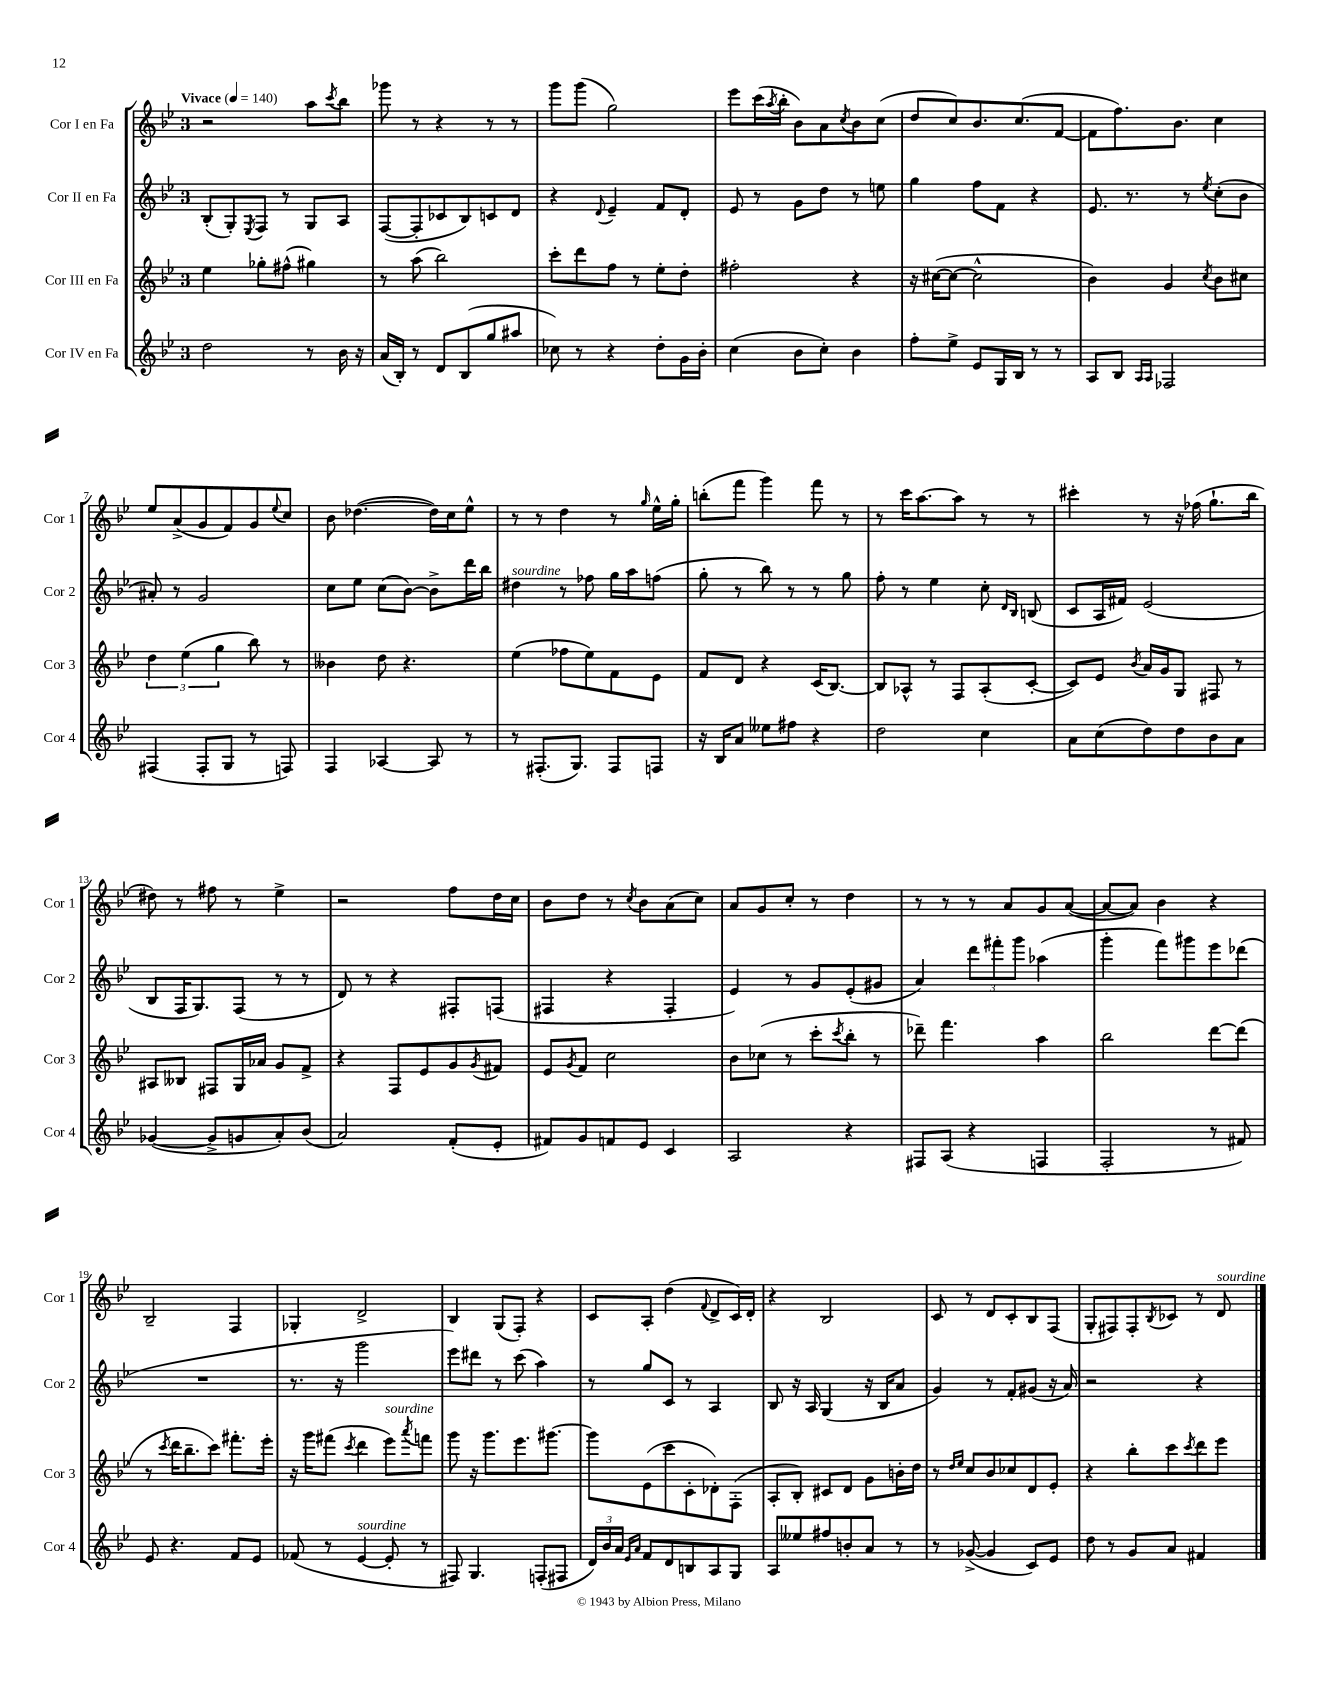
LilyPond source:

<<
\new StaffGroup <<
\new Staff = "s0" \with { instrumentName = "Cor I en Fa" shortInstrumentName = "Cor 1" } {
    \clef treble \key bes \major \once \override Staff.TimeSignature.style = #'single-digit \time 3/4 \tempo "Vivace" 4 = 140
    r2 a''8 \acciaccatura { c'''8 } bes''8 |
    ges'''8 r8 r4 r8 r8 |
    g'''8 g'''8( g''2) |
    ees'''8 c'''16( \acciaccatura { a''8 } bes''16-. bes'8) a'8 \acciaccatura { c''8 } bes'8 c''8( |
    d''8 c''8) bes'8. c''8.( f'8~ |
    f'8 f''8.) bes'8. c''4 |
    ees''8 a'8->( g'8 f'8) g'8 \appoggiatura { ees''8 } c''8 |
    bes'8 des''4.~( des''16) c''16 ees''8-^ |
    r8 r8 d''4 r8 \grace { g''16 } ees''16-^ g''16-. |
    b''8-.( f'''8 g'''4) f'''8 r8 |
    r8 c'''16 a''8.~ a''8 r8 r8 |
    cis'''4-. r8 r16 fes''16( g''8.-! bes''16 |
    dis''8) r8 fis''8 r8 ees''4-> |
    r2 f''8 d''16 c''16 |
    bes'8 d''8 r8 \acciaccatura { c''8 } bes'8 a'8( c''8) |
    a'8 g'8 c''8-. r8 d''4 |
    r8 r8 r8 a'8 g'8 a'8~( |
    a'8~ a'8) bes'4 r4 |
    bes2-- f4 |
    ges4-. d'2-> |
    bes4 g8( f8-.) r4 |
    c'8 a8-. d''4( \appoggiatura { f'8 } d'8-> c'16) d'16-. |
    r4 bes2 |
    c'8 r8 d'8 c'8-. bes8 f8( |
    g8-. fis8) fis8-. \acciaccatura { bes8 } ces'8 r8 d'8^\markup { \italic "sourdine" } \bar "|." |
}
\new Staff = "s1" \with { instrumentName = "Cor II en Fa" shortInstrumentName = "Cor 2" } {
    \clef treble \key bes \major \once \override Staff.TimeSignature.style = #'single-digit \time 3/4
    bes8-.( g8-.) \acciaccatura { ees8 } f8 r8 g8 a8 |
    f8~( f8-. ces'8 bes8) c'8 d'8 |
    r4 \appoggiatura { d'8 } ees'4-- f'8 d'8-. |
    ees'8 r8 g'8 d''8 r8 e''8 |
    g''4 f''8 f'8 r4 |
    ees'8. r8. r8 \acciaccatura { ees''8 } c''8-.( bes'8 |
    ais'8-.) r8 g'2 |
    c''8 ees''8 c''8( bes'8~) bes'8-> d'''16 bes''16 |
    dis''4^\markup { \italic "sourdine" } r8 fes''8 g''16 a''16 f''8( |
    g''8-. r8 bes''8) r8 r8 g''8 |
    f''8-. r8 ees''4 c''8-. \grace { d'16 bes16 } b8( |
    c'8 a16 fis'16) ees'2( |
    bes8 f16 g8.) f8( r8 r8 |
    d'8) r8 r4 fis8-. f8( |
    fis4 r4 fis4-. |
    ees'4) r8 g'8 ees'8-.( gis'8 |
    a'4) \tuplet 3/2 { d'''8 fis'''8-. g'''8 } aes''4( |
    g'''4-. f'''8) gis'''8 ees'''8 des'''8( |
    R2. |
    r8. r16 g'''2 |
    ees'''8) dis'''8 r8 c'''8( a''4) |
    r8 g''8 c'8 r8 a4 |
    bes8 r16 a16 g4( r16 bes16 a'8 |
    g'4) r8 f'8-. gis'8( r16 a'16) |
    r2 r4 \bar "|." |
}
\new Staff = "s2" \with { instrumentName = "Cor III en Fa" shortInstrumentName = "Cor 3" } {
    \clef treble \key bes \major \once \override Staff.TimeSignature.style = #'single-digit \time 3/4
    ees''4 ges''8-. fis''8-^( gis''4) |
    r8 a''8( bes''2) |
    c'''8-. d'''8 f''8 r8 ees''8-. d''8-. |
    fis''2-. r4 |
    r16 cis''16~( cis''8~ cis''2-^ |
    bes'4) g'4 \acciaccatura { c''8 } bes'8 cis''8 |
    \tuplet 3/2 { d''4 ees''4( g''4 } bes''8) r8 |
    beses'4 d''8 r4. |
    ees''4( fes''8 ees''8) f'8 ees'8 |
    f'8 d'8 r4 c'16( bes8.~) |
    bes8 aes8-^ r8 f8 aes8-.( c'8~-. |
    c'8) ees'8 \acciaccatura { bes'8 } a'16 g'16 g8 fis8 r8 |
    ais8 beses8 fis8 g16 aes'16 g'8 f'8-> |
    r4 f8 ees'8 g'8 \acciaccatura { g'8 } fis'8 |
    ees'8 \acciaccatura { g'8 } f'8 c''2 |
    bes'8 ces''8( r8 c'''8-. \acciaccatura { c'''8 } bes''8-. r8 |
    des'''8--) f'''4. a''4 |
    bes''2 d'''8~ d'''8( |
    r8 \acciaccatura { c'''8 } d'''16 bes''8.-- c'''8) fis'''8.-. ees'''16-. |
    r16 g'''16 fis'''8( \acciaccatura { c'''8 } d'''4 ees'''8^\markup { \italic "sourdine" }) \acciaccatura { a'''8 } f'''8 |
    g'''8 r16 g'''8. ees'''8. gis'''8.~ |
    gis'''8 ees'8( c'''8 c'8-. des'8-.) f8-.( |
    a8-. bes8-.) cis'8 d'8 g'8 b'16-. d''16 |
    r8 \grace { d''16 ees''16 } c''8 bes'8 ces''8 d'8 ees'8-. |
    r4 bes''8-. c'''8 \acciaccatura { c'''8 } d'''8 ees'''8 \bar "|." |
}
\new Staff = "s3" \with { instrumentName = "Cor IV en Fa" shortInstrumentName = "Cor 4" } {
    \clef treble \key bes \major \once \override Staff.TimeSignature.style = #'single-digit \time 3/4
    d''2 r8 bes'16 r16 |
    a'16( bes16-.) r8 d'8 bes8( g''8 ais''8 |
    ces''8) r8 r4 d''8-. g'16 bes'16-. |
    c''4( bes'8 c''8-.) bes'4 |
    f''8-. ees''8-> ees'8 g16 bes16 r8 r8 |
    a8 bes8 \grace { a16 a16 } fes2 |
    fis4( fis8-. g8 r8 f8) |
    f4 aes4~ aes8 r8 |
    r8 fis8.-.( g8.) fis8 f8 |
    r16 bes16 a'8 eeses''8 fis''8 r4 |
    d''2 c''4 |
    a'8 c''8( d''8) d''8 bes'8 a'8 |
    ges'4~( ges'8-> g'8 a'8-.) bes'8( |
    a'2) f'8-.( ees'8-. |
    fis'8) g'8 f'8 ees'8 c'4 |
    a2 r4 |
    fis8 a8( r4 f4 |
    f2-. r8 fis'8) |
    ees'8 r4. f'8 ees'8 |
    fes'8( r8 ees'4~^\markup { \italic "sourdine" } ees'8-. r8 |
    fis8) g4. f8-.( fis8 |
    \tuplet 3/2 { d'16) bes'16 a'16 } \grace { ees'16 a'16 } f'8 d'8 b8 a8 g8 |
    a8 eeses''8 fis''8 b'8-. a'8 r8 |
    r8 ges'8~->( ges'4 c'8) ees'8 |
    d''8 r8 g'8 a'8 fis'4 \bar "|." |
}
>>
>>
